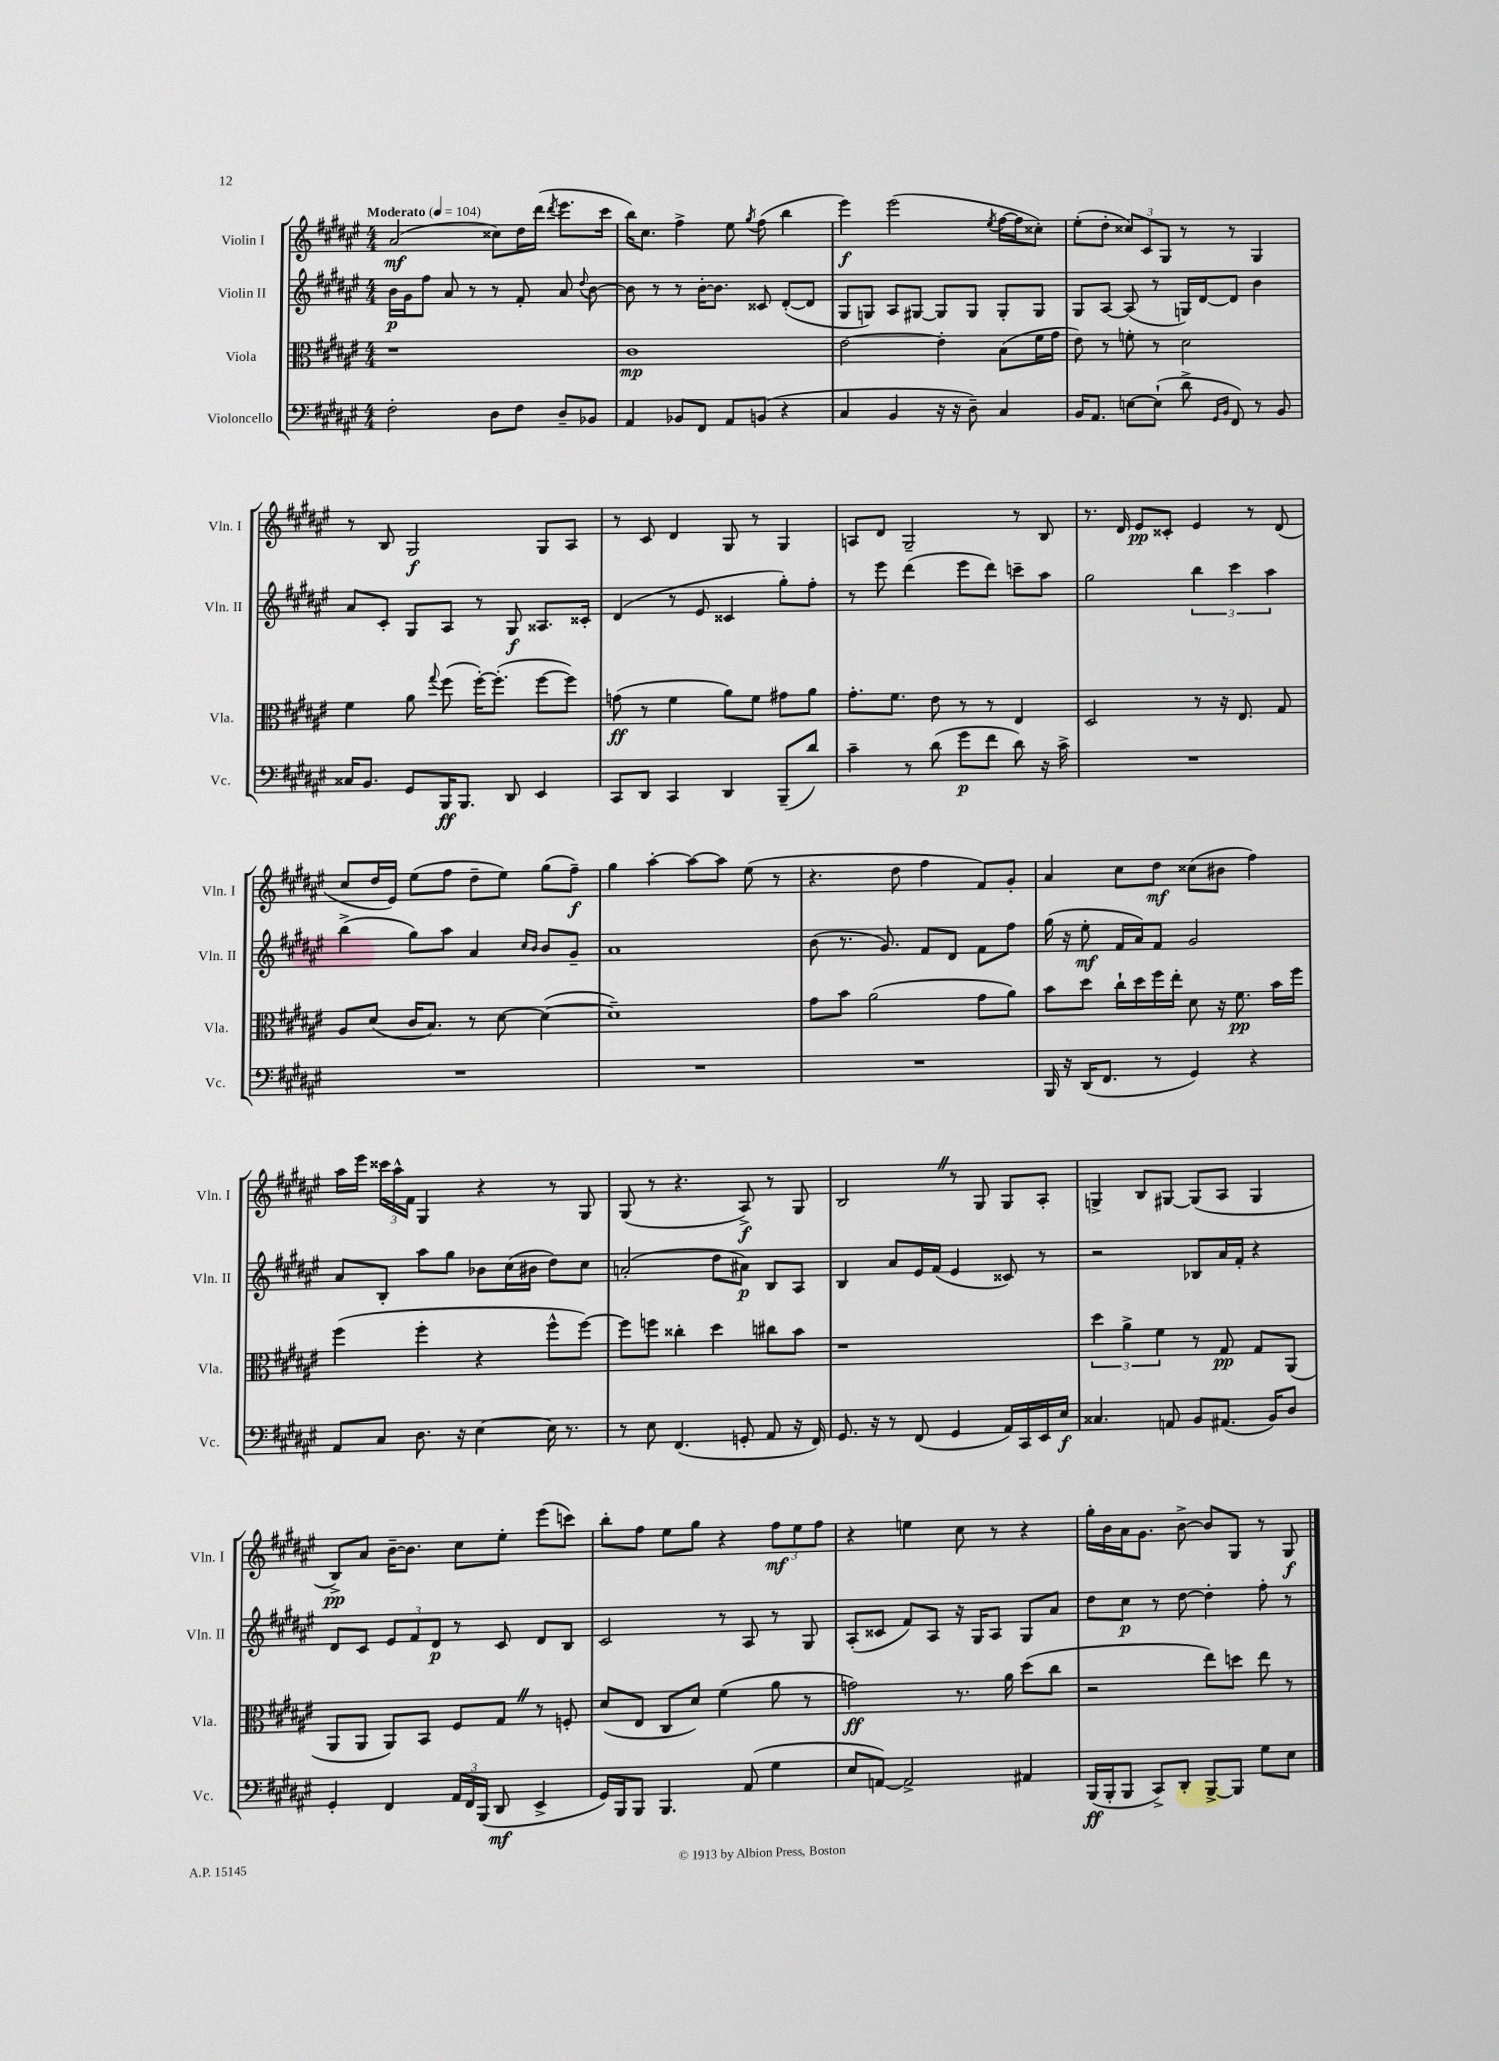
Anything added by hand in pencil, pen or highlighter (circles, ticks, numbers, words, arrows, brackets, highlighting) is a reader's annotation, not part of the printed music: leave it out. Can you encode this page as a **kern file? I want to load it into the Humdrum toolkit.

**kern	**kern	**kern	**kern
*staff4	*staff3	*staff2	*staff1
*clefF4	*clefC3	*clefG2	*clefG2
*k[f#c#g#d#a#e#]	*k[f#c#g#d#a#e#]	*k[f#c#g#d#a#e#]	*k[f#c#g#d#a#e#]
*M4/4	*M4/4	*M4/4	*M4/4
*MM104	*MM104	*MM104	*MM104
2F#'	1r	16b	(2a#
.	.	16g#	.
.	.	8ff#	.
.	.	8a#	.
.	.	8r	.
8D#	.	8r	8cc##)
8F#	.	8f#'	16dd#
.	.	.	(16ddd#
.	.	.	8qddd#
8D#~	.	8a#	8.eee#
.	.	8qqdd#	.
8BB-	.	[8b	.
.	.	.	16ccc#
=	=	=	=
4AA#	1c#	8b]	16bb)
.	.	.	8.cc#
.	.	8r	.
8BB-	.	8r	4ff#^
8FF#	.	[16b'	.
.	.	8.b]	.
8AA#	.	.	8ee#
.	.	.	8qgg#
(8BB	.	8c##	(8ff#
4r	.	([8d#'	4bb
.	.	8d#]	.
=	=	=	=
4C#	[2e#	8G#	4eee#)
.	.	8G)	.
4BB	.	8A#	(2eee#
.	.	[8G#	.
16r	4e#']	8G#]	.
16r	.	.	.
8D#~)	.	8G#	.
.	.	.	8qee#
4C#	(8B	8G#'	[16ff#
.	.	.	16ff#]
.	16f#	8G#	8cc##')
.	16g#	.	.
=	=	=	=
16BB	8e#)	8G#	(8ee#'
8.AA#	.	.	.
.	8r	[8A#	8dd#'
[8E	8f'	(8A#]	12cc##)
.	.	.	12c#
(8E`]	8r	8r	.
.	.	.	12G#
8d#^	2d#	16G)	8r
.	.	[16d#	.
16qqGG#	.	.	.
16qqBB	.	.	.
8FF#)	.	8d#]	8r
8r	.	4b	4G#
8BB	.	.	.
=	=	=	=
16C##	4f#	8a#	8r
8.BB	.	.	.
.	.	8c#'	8B
8GG#	8a#	8G#	2G#
.	8qqgg#	.	.
16BBB	(8ff#	8A#	.
8.BBB	.	.	.
.	[16ff#')	8r	.
.	(8.ff#']	.	.
8DD#	.	8G#	.
4EE#	[8ff#	8.A##	8G#
.	8ff#])	.	8A#
.	.	16c##'	.
=	=	=	=
8CC#	(8g	(4d#	8r
8DD#	8r	.	8c#
4CC#	4f#	8r	4d#
.	.	8e#	.
4DD#	8a#)	4c##	8G#
.	8f#	.	8r
(8BBB~	8g#	8gg#')	4G#
8d#)	8a#	8ff#'	.
=	=	=	=
4c#~	8.g#'	8r	8A
.	.	8eee#	8d#
.	8.f#	.	.
8r	.	(4ddd#	2G#~
(8d#	8e#	.	.
8g#	8r	8eee#	.
8f#	8r	8ddd#)	.
8d#)	4E#	8ccc~	8r
16r	.	8aa#	8B
16c#^	.	.	.
=	=	=	=
1r	2D#	2gg#	8.r
.	.	.	16d#
.	.	.	8e#
.	.	.	8c##'
.	8r	6bb	4e#
.	16r	.	.
.	.	6ccc#	.
.	8.E#	.	.
.	.	.	8r
.	.	6aa#	.
.	8G#	.	(8d#
=	=	=	=
1r	8A#	(4bb^	8cc#
.	(8d#	.	16dd#
.	.	.	16e#)
.	16c#	8gg#)	(8ee#
.	8.B)	.	.
.	.	8aa#	8ff#
.	8r	4a#	8dd#~
.	[8d#	.	8ee#)
.	.	16qqcc#	.
.	.	16qqb	.
.	(4d#_	8b	(8gg#
.	.	8g#~	8ff#~)
=	=	=	=
1r	1d#~])	1a#	4gg#
.	.	.	[4aa#'
.	.	.	8aa#_
.	.	.	8aa#]
.	.	.	(8ee#
.	.	.	8r
=	=	=	=
1r	8g#	(8b	4.r
.	8b	8.r	.
.	(2a#	.	.
.	.	8.g#)	.
.	.	.	8dd#
.	.	8f#	4ff#
.	.	8d#	.
.	8g#	8f#	8f#)
.	8a#)	8ff#	8g#'
=	=	=	=
16BBB	8b	(16gg#	4a#
16r	.	16r	.
(16DD#	8dd#	8ee#'	.
8.FF#	.	.	.
.	16cc#`	16f#	8cc#
.	16dd#	16a#)	.
8r	16ff#	8f#	8dd#
.	16ee#'	.	.
4GG#)	8d#	2g#	(8cc##
.	16r	.	8b#
.	8.f#	.	.
4r	.	.	4ff#)
.	16b	.	.
.	16ff#	.	.
=	=	=	=
8AA#	(4ff#	8a#	16aa#
.	.	.	16eee#
8C#	.	8B'	24ccc##
.	.	.	24aa#^^
.	.	.	24f#
8.D#	4ff#'	8aa#	4G#
.	.	8gg#	.
16r	.	.	.
[4E#	4r	8b-	4r
.	.	(16cc#	.
.	.	16b#	.
16E#]	8ff#^^	8dd#)	8r
8.r	.	.	.
.	[8ff#)	8cc#	8G#
=	=	=	=
8r	8ff#]	(2a'	(8G#
8E#	8ff	.	8r
(4.FF#	4cc##'	.	4.r
.	4dd#	8dd#	.
8GG'	.	8a#)	8A#^)
8AA#	8cc#	8B	8r
16r	8b	8A#	8G#
16FF#)	.	.	.
=	=	=	=
8.GG#	1r	4B	2B
16r	.	.	.
8r	.	8a#	.
(8FF#	.	16e#	.
.	.	(16f#	.
4GG#	.	4e#	8r
.	.	.	8G#
16AA#)	.	8c##)	8G#
16CC#	.	.	.
16EE#	.	8r	8A#'
16E#	.	.	.
=	=	=	=
4.C##	6dd#	2r	4G^
.	6a#^	.	.
.	.	.	8B
.	6f#	.	.
8AA	.	.	[8G#
8BB	8r	8B-	(8G#]
(8.AA#	8G#	16a#	8A#
.	.	16f#'	.
.	8G#	4r	4G#
16BB)	.	.	.
8D#	(8AA#	.	.
=	=	=	=
4GG#'	8AA#	8d#	8B^)
.	8AA#	8c#	8a#
4FF#	8AA#)	12e#	[16b~
.	.	.	8.b]
.	.	12f#	.
.	8BB	.	.
.	.	12d#	.
24AA#	8F#	8r	8cc#
24FF#	.	.	.
(24BBB	.	.	.
8DD#	8G#	8c#	8ee#'
4EE#^	8r	8d#	(8eee#
.	8F'	8B	8ccc)
=	=	=	=
16GG#)	(8d#	2c#	8bb'
16BBB	.	.	.
8BBB	8E#	.	8ff#
4.BBB	8C#	.	8ee#
.	8d#)	.	8gg#
.	(4f#	8r	4r
(8AA#	.	8A#	.
4G#	8a#	8r	12ff#
.	.	.	12ee#
.	8r	8G#	.
.	.	.	12ff#
=	=	=	=
8E#	2g)	(8A#'	4r
[8AA)	.	8c##	.
2AA^]	.	8f#)	4ee
.	.	8A#	.
.	8.r	16r	8cc#
.	.	16G#	.
.	.	8A#	8r
.	16a#	.	.
4AA#	(8dd#	8G#	4r
.	8cc#	8a#	.
=	=	=	=
(16BBB	2r	8dd#	16gg#'
16BBB'	.	.	16b
8BBB	.	8cc#	16a#
.	.	.	8.g#
8CC#^)	.	8r	.
8DD#'	.	[8dd#	[8b^
[8BBB^	8ee#)	4dd#']	8b]
8BBB]	8dd	.	8G#
8G#	8ee#	8ff#'	8r
8E#	8r	8r	8G#
==	==	==	==
*-	*-	*-	*-
